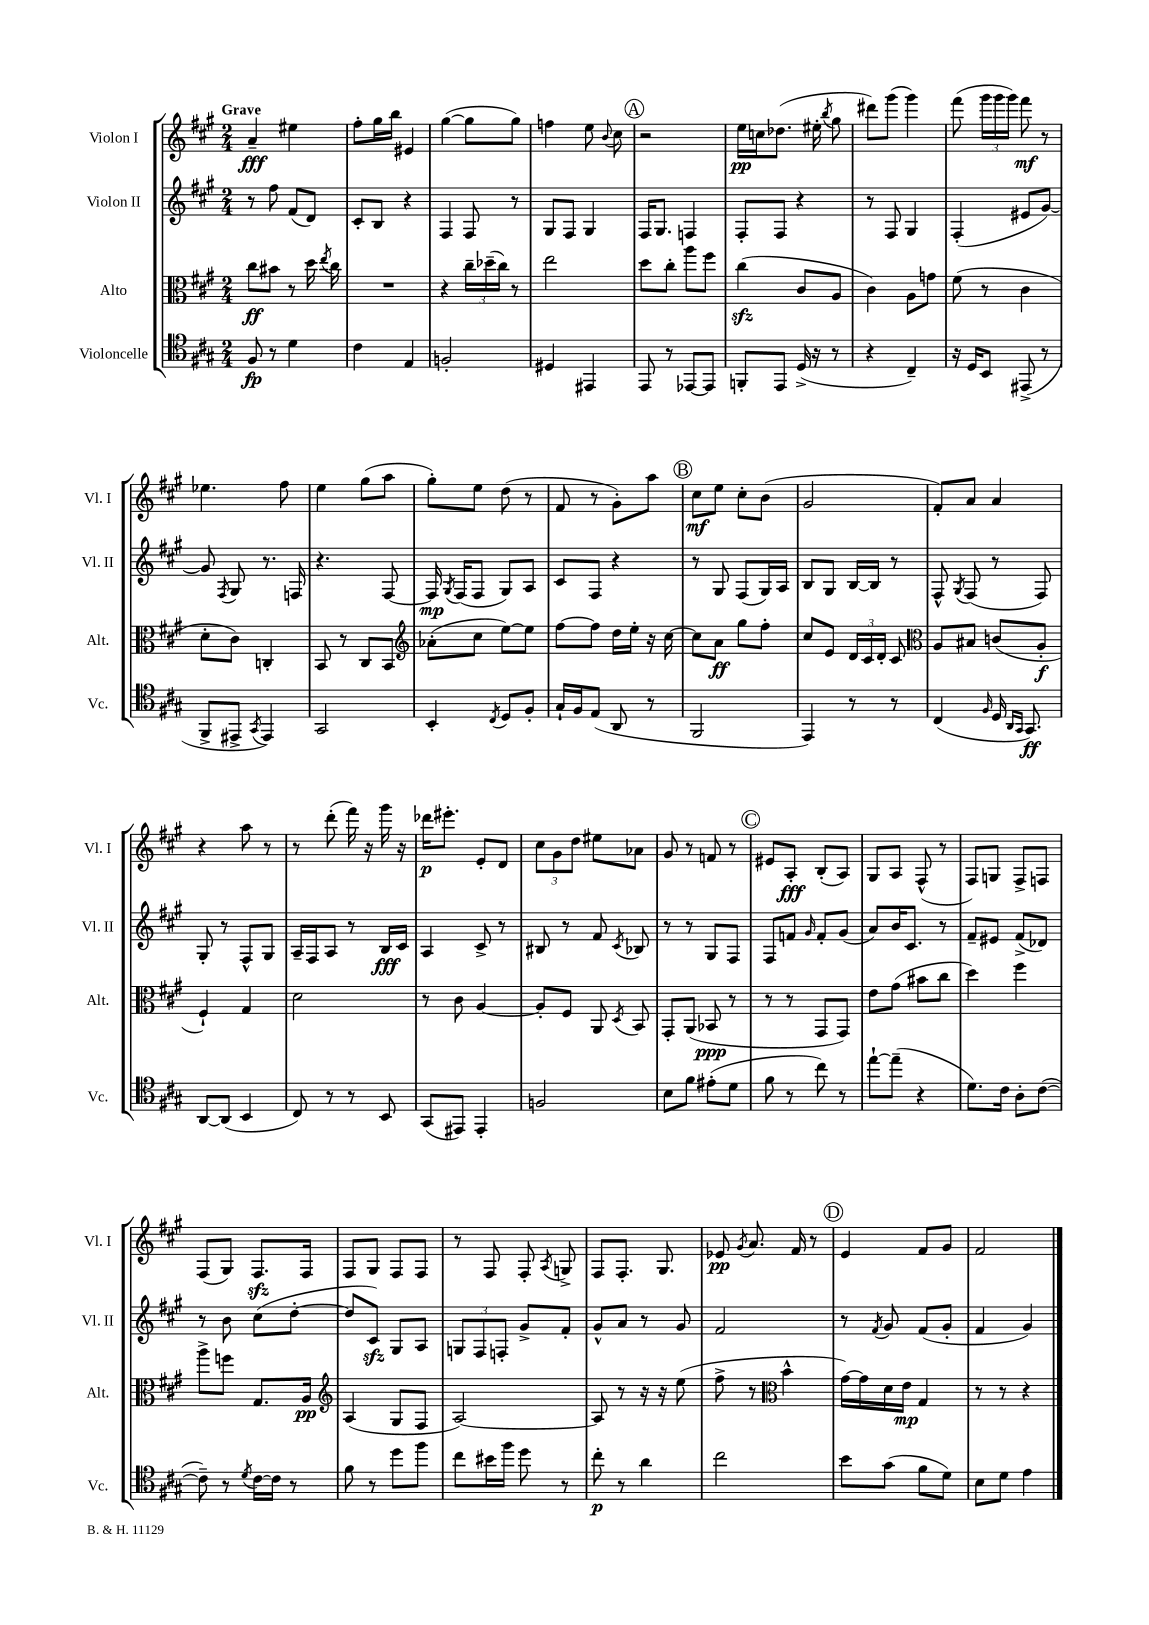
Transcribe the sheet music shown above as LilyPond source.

<<
\new StaffGroup <<
\new Staff = "s0" \with { instrumentName = "Violon I" shortInstrumentName = "Vl. I" } {
    \clef treble \key a \major \numericTimeSignature \time 2/4 \tempo "Grave"
    \autoBeamOff a'4--\fff eis''4 |
    fis''8[-. gis''16 b''16] eis'4 |
    gis''4~( gis''8[ gis''8]) |
    f''4 e''8 \appoggiatura { b'8 } cis''8 |
    \mark \markup { \circle "A" } r2 |
    e''16[\pp c''16 des''8.]( eis''16-. \acciaccatura { b''8 } gis''8 |
    dis'''8[) gis'''8]( gis'''4) |
    fis'''8( \tuplet 3/2 { gis'''16[ gis'''16 gis'''16]) } fis'''8\mf r8 |
    ees''4. fis''8 |
    e''4 gis''8[( a''8] |
    gis''8[-.) e''8] d''8( r8 |
    fis'8 r8 gis'8[-.) a''8] |
    \mark \markup { \circle "B" } cis''8[\mf e''8] cis''8[-. b'8]( |
    gis'2 |
    fis'8[-.) a'8] a'4 |
    r4 a''8 r8 |
    r8 d'''8-.( fis'''16) r16 gis'''16 r16 |
    des'''16[\p eis'''8.]-. e'8[-. d'8] |
    \tuplet 3/2 { cis''8[ gis'8 d''8] } eis''8[ aes'8] |
    gis'8 r8 f'8 r8 |
    \mark \markup { \circle "C" } eis'8[ a8]-.\fff b8[-.( a8]) |
    gis8[ a8] fis8-^( r8 |
    fis8[) g8] fis8[-> f8] |
    fis8[( gis8]) fis8.[\sfz fis16] |
    fis8[ gis8] fis8[ fis8] |
    r8 fis8 fis8-. \acciaccatura { a8 } g8-> |
    fis8[ fis8.]-. gis8. |
    ees'8\pp \acciaccatura { gis'8 } a'8. fis'16 r8 |
    \mark \markup { \circle "D" } e'4 fis'8[ gis'8] |
    fis'2 \bar "|." |
}
\new Staff = "s1" \with { instrumentName = "Violon II" shortInstrumentName = "Vl. II" } {
    \clef treble \key a \major \numericTimeSignature \time 2/4
    \autoBeamOff r8 fis''8 fis'8[( d'8]) |
    cis'8[-. b8] r4 |
    fis4 fis8 r8 |
    gis8[ fis8] gis4 |
    \mark \markup { \circle "A" } fis16[ gis8.] f4 |
    fis8[-. fis8] r4 |
    r8 fis8 gis4 |
    fis4-.( eis'8[ gis'8]~) |
    gis'8 \acciaccatura { fis8 } gis8 r8. f16 |
    r4. fis8~ |
    fis16\mp \acciaccatura { gis8 } fis16[( fis8] gis8[) a8] |
    cis'8[ fis8] r4 |
    \mark \markup { \circle "B" } r8 gis8 fis8[( gis16) a16] |
    b8[ gis8] b16[~ b16] r8 |
    fis8-^ \acciaccatura { gis8 } fis8( r8 fis8) |
    gis8-. r8 fis8[-^ gis8] |
    a16[-- fis16 a8] r8 b16[\fff cis'16] |
    a4 cis'8-> r8 |
    bis8 r8 fis'8 \acciaccatura { cis'8 } bes8 |
    r8 r8 gis8[ fis8] |
    \mark \markup { \circle "C" } fis8[ f'8] \grace { gis'16 } f'8[-. gis'8]( |
    a'8[) b'16 cis'8.] r8 |
    fis'8[-- eis'8] fis'8[->( des'8]) |
    r8 b'8 cis''8[( d''8]~-. |
    d''8[ cis'8]\sfz) gis8[ a8] |
    \tuplet 3/2 { g8[ fis8 f8]-. } gis'8[-> fis'8]-. |
    gis'8[-^ a'8] r8 gis'8 |
    fis'2 |
    \mark \markup { \circle "D" } r8 \acciaccatura { fis'8 } gis'8 fis'8[( gis'8]-. |
    fis'4 gis'4) \bar "|." |
}
\new Staff = "s2" \with { instrumentName = "Alto" shortInstrumentName = "Alt." } {
    \clef alto \key a \major \numericTimeSignature \time 2/4
    \autoBeamOff cis''8[\ff bis'8] r8 d''16 \acciaccatura { e''8 } cis''16 |
    R2 |
    r4 \tuplet 3/2 { cis''16[-- des''16--( cis''16]) } r8 |
    e''2 |
    \mark \markup { \circle "A" } d''8[ cis''8]-. a''8[ fis''8] |
    cis''4\sfz( cis'8[ a8] |
    cis'4) a8[ g'8] |
    fis'8( r8 cis'4 |
    d'8[-. cis'8]) c4-. |
    b,8 r8 cis8[ b,8] |
    \clef treble aes'8[-.( cis''8] e''8[~) e''8] |
    fis''8[~ fis''8] d''16[ e''16]-. r16 cis''16~ |
    \mark \markup { \circle "B" } cis''8[ a'8]\ff gis''8[ fis''8]-. |
    cis''8[ e'8] \tuplet 3/2 { d'16[ cis'16 d'16]-. } cis'8 |
    \clef alto a8[ bis8] c'8[( a8]-.\f |
    fis4-!) gis4 |
    d'2 |
    r8 cis'8 a4~ |
    a8[-. fis8] a,8 \acciaccatura { d8 } b,8 |
    gis,8[-. a,8]( bes,8\ppp r8 |
    \mark \markup { \circle "C" } r8 r8 gis,8[ gis,8]) |
    e'8[ gis'8]( bis'8[ cis''8] |
    d''4) fis''4 |
    a''8[-> f''8] gis8.[ a16]\pp |
    \clef treble a4( gis8[ fis8] |
    a2~) |
    a8 r8 r16 r16 e''8( |
    fis''8-> r8 \clef alto b'4-^ |
    \mark \markup { \circle "D" } gis'16[~) gis'16 d'16 e'16]\mp gis4 |
    r8 r8 r4 \bar "|." |
}
\new Staff = "s3" \with { instrumentName = "Violoncelle" shortInstrumentName = "Vc." } {
    \clef tenor \key a \major \numericTimeSignature \time 2/4
    \autoBeamOff fis8\fp r8 d'4 |
    cis'4 e4 |
    f2-. |
    dis4 eis,4 |
    \mark \markup { \circle "A" } e,8 r8 ees,8[~ ees,8] |
    f,8[-. e,8] d16->( r16 r8 |
    r4 cis4--) |
    r16 d16[ b,8] eis,8->( r8 |
    fis,8[-> eis,8]-> \acciaccatura { gis,8 } eis,4) |
    gis,2 |
    b,4-. \acciaccatura { cis8 } d8[ fis8]-. |
    gis16[-! fis16 e8]( a,8 r8 |
    \mark \markup { \circle "B" } fis,2 |
    e,4) r8 r8 |
    cis4( \grace { fis16 } d16 \grace { a,16[ gis,16] } gis,8.\ff) |
    a,8[~ a,8]( b,4 |
    cis8) r8 r8 b,8 |
    gis,8[( eis,8]) eis,4-. |
    f2 |
    b8[ fis'8] eis'8[-.( d'8] |
    \mark \markup { \circle "C" } fis'8 r8 cis''8) r8 |
    e''8[~-! e''8]--( r4 |
    d'8.[) cis'16] a8[-. cis'8]~( |
    cis'8--) r8 \acciaccatura { d'8 } cis'16[~ cis'16] r8 |
    fis'8 r8 d''8[ fis''8] |
    cis''8[ bis'16 fis''16] d''8 r8 |
    cis''8-.\p r8 a'4 |
    cis''2 |
    \mark \markup { \circle "D" } b'8[ gis'8]( fis'8[ d'8]) |
    b8[ d'8] e'4 \bar "|." |
}
>>
>>
\layout { \context { \Score \remove "Bar_number_engraver" } }
